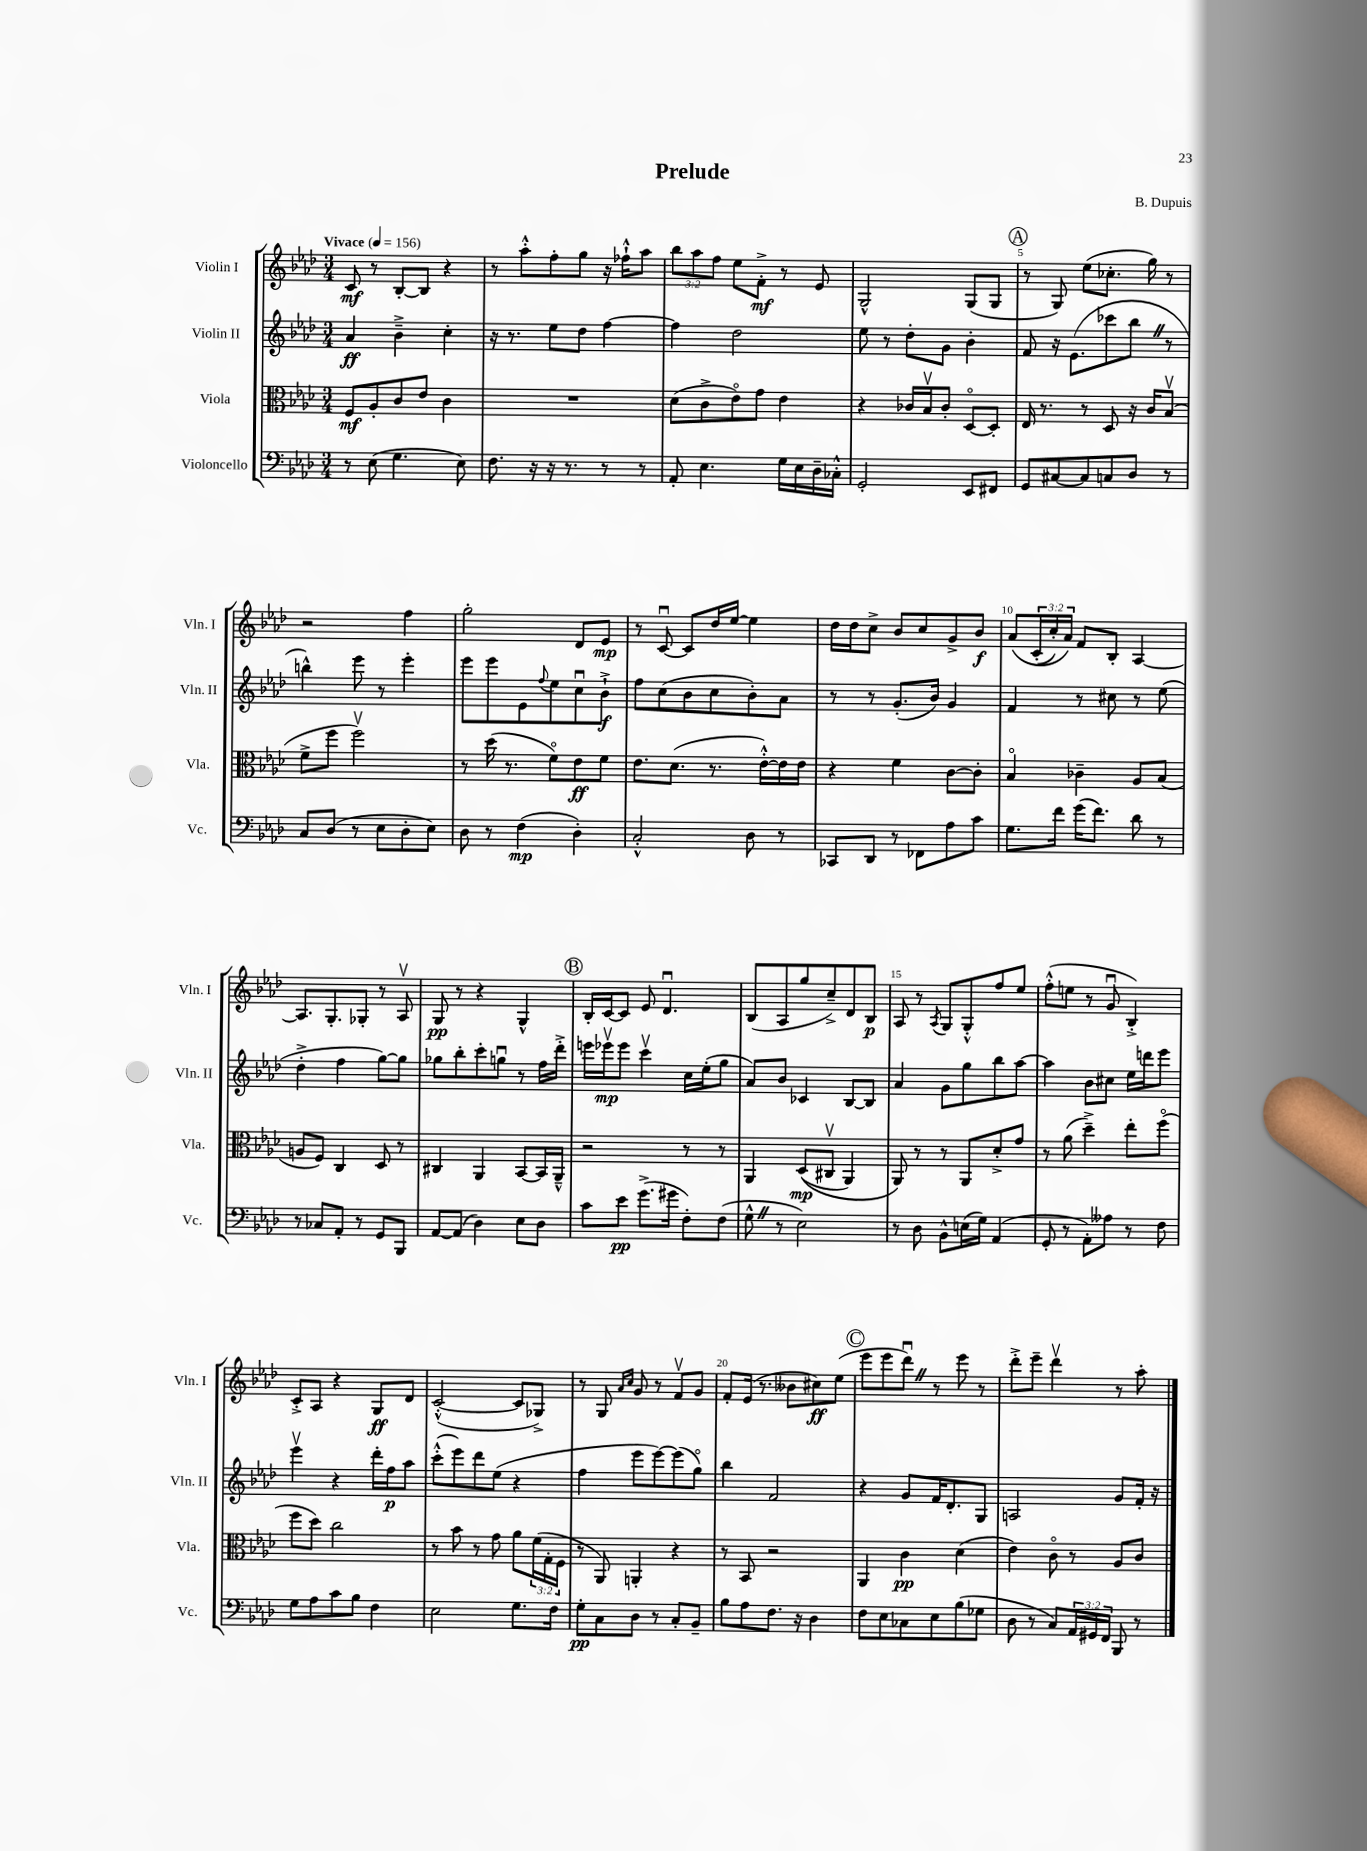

**kern	**dynam	**kern	**dynam	**kern	**dynam	**kern	**dynam
*part4	*part4	*part3	*part3	*part2	*part2	*part1	*part1
*staff4	*staff4	*staff3	*staff3	*staff2	*staff2	*staff1	*staff1
*I"Violoncello	*	*I"Viola	*	*I"Violin II	*	*I"Violin I	*
*I'Vc.	*	*I'Vla.	*	*I'Vln. II	*	*I'Vln. I	*
*clefF4	*	*clefC3	*	*clefG2	*	*clefG2	*
*k[b-e-a-d-]	*	*k[b-e-a-d-]	*	*k[b-e-a-d-]	*	*k[b-e-a-d-]	*
*M3/4	*	*M3/4	*	*M3/4	*	*M3/4	*
*MM156	*	*MM156	*	*MM156	*	*MM156	*
=1	=1	=1	=1	=1	=1	=1	=1
!	!	!	!	!	!	!LO:TX:a:B:t=Vivace	!
8r	.	8F/L	mf	4a-/	ff	8c/	mf
(8E-\	.	8A-'/	.	.	.	8r	.
4.G\	.	8c/	.	4b-~^\	.	[8B-'/L	.
.	.	8e-/J	.	.	.	8B-/J]	.
.	.	4c\	.	4cc'\	.	4r	.
8E-\)	.	.	.	.	.	.	.
=2	=2	=2	=2	=2	=2	=2	=2
8.F\	.	2.r	.	16r	.	8r	.
.	.	.	.	8.r	.	.	.
.	.	.	.	.	.	8aa-'^^\L	.
16r	.	.	.	.	.	.	.
16r	.	.	.	8ee-\L	.	8ff'\	.
8.r	.	.	.	.	.	.	.
.	.	.	.	8dd-\J	.	8gg\J	.
8r	.	.	.	[4ff\	.	16r	.
.	.	.	.	.	.	16ff-X`^^\KL	.
8r	.	.	.	.	.	8aa-\J	.
=3	=3	=3	=3	=3	=3	=3	=3
8AA-'/	.	(8d-\L	.	4ff\]	.	12bb-\L	.
.	.	.	.	.	.	12aa-\	.
4.E-\	.	8c^\	.	.	.	.	.
.	.	.	.	.	.	12ff\J	.
.	.	8e-\)	.	2dd-\	.	8ee-\L	.
.	.	8g\J	.	.	.	8f'^\J	mf
16G\LL	.	4e-\	.	.	.	8r	.
16E-\	.	.	.	.	.	.	.
16D-~\	.	.	.	.	.	8e-/	.
16C-X'^^\JJ	.	.	.	.	.	.	.
=4	=4	=4	=4	=4	=4	=4	=4
2GG'/	.	4r	.	8ee-\	.	2G^^/	.
.	.	.	.	8r	.	.	.
.	.	16c-X/LL	.	8dd-'\L	.	.	.
.	.	16B-v/J	.	.	.	.	.
.	.	8c-'/J	.	8g\J	.	.	.
8EE-/L	.	[8D-/L	.	4b-'\	.	(8G/L	.
8FF#X/J	.	8D-'/J]	.	.	.	8G/J	.
!!LO:REH:place=s1:t=A
=5	=5	=5	=5	=5	=5	=5	=5
8GG/L	.	16E-/	.	8f/	.	8r	.
.	.	8.r	.	.	.	.	.
[8C#X/	.	.	.	16r	.	8G/)	.
.	.	.	.	(8.e-\L	.	.	.
8C#/]	.	8r	.	.	.	(8ee-\L	.
8Cn/	.	8D-/	.	8ccc-X\	.	8.cc-X'\J	.
8D-/J	.	16r	.	8bb-Z\J	.	.	.
.	.	16c/KL	.	.	.	16gg\)	.
8r	.	(8B-v/J	.	8r	.	8r	.
!!LO:LB:g=z
=6	=6	=6	=6	=6	=6	=6	=6
8C/L	.	8f^\L	.	4bbn^^\)	.	2r	.
(8D-/J	.	8ff\J	.	.	.	.	.
8r	.	2ffv\)	.	8eee-\	.	.	.
8E-\L	.	.	.	8r	.	.	.
8D-'\	.	.	.	4eee-'\	.	4ff\	.
8E-\J)	.	.	.	.	.	.	.
=7	=7	=7	=7	=7	=7	=7	=7
8D-\	.	8r	.	8eee-\L	.	2gg'\	.
8r	.	(16dd-\	.	8eee-\	.	.	.
.	.	8.r	.	.	.	.	.
(4F\	mp	.	.	8e-\	.	.	.
.	.	.	.	8qqff/	.	.	.
.	.	8f\L)	.	8ee-\	.	.	.
4D-'\)	.	8e-\	ff	8ccu\	.	8d-/L	.
.	.	8f\J	.	8b-`^\J	f	8e-/J	mp
=8	=8	=8	=8	=8	=8	=8	=8
2C'^^/	.	8.e-\L	.	8ff\L	.	8r	.
.	.	.	.	(8cc\	.	[8cu/	.
.	.	(8.d-\J	.	.	.	.	.
.	.	.	.	8b-\	.	8c/L]	.
.	.	8.r	.	8cc\	.	16dd-/L	.
.	.	.	.	.	.	[16ee-/JJ	.
8D-\	.	.	.	8b-'\)	.	4ee-\]	.
.	.	[16e-'^^\LL)	.	.	.	.	.
8r	.	16e-\]	.	8a-\J	.	.	.
.	.	16e-\JJ	.	.	.	.	.
=9	=9	=9	=9	=9	=9	=9	=9
8CC-X/L	.	4r	.	8r	.	16dd-\LL	.
.	.	.	.	.	.	16dd-\J	.
8DD-/J	.	.	.	8r	.	8cc^\J	.
8r	.	4f\	.	(8.g'/L	.	8b-/L	.
8FF-X\L	.	.	.	.	.	8cc/	.
.	.	.	.	16b-/Jk)	.	.	.
8A-\	.	[8c\L	.	4g/	.	8g^/	.
8c\J	.	8c'\J]	.	.	.	8b-/J	f
=10	=10	=10	=10	=10	=10	=10	=10
8.G\L	.	4B-/	.	4f/	.	(8a-/L	.
.	.	.	.	.	.	(24c'/L	.
.	.	.	.	.	.	24cc'/)	.
16f\Jk	.	.	.	.	.	.	.
.	.	.	.	.	.	24a-/JJ)	.
(16g\KL	.	4c-X~\	.	8r	.	8f/L	.
8.f\J)	.	.	.	.	.	.	.
.	.	.	.	8cc#X\	.	8B-'/J	.
8d-\	.	8A-/L	.	8r	.	[4A-/	.
8r	.	(8B-/J	.	(8ee-\	.	.	.
!!LO:LB:g=z
=11	=11	=11	=11	=11	=11	=11	=11
8r	.	8An/L	.	4dd-'^\	.	8.A-/L]	.
8C-X/L	.	8F/J)	.	.	.	.	.
.	.	.	.	.	.	8.G'/	.
8AA-'/J	.	4C/	.	4ff\	.	.	.
8r	.	.	.	.	.	8G-X'/J	.
8GG/L	.	8D-/	.	[8gg\L)	.	8r	.
8BBB-/J	.	8r	.	8gg\J]	.	8A-v/	.
=12	=12	=12	=12	=12	=12	=12	=12
[8AA-/L	.	4C#X/	.	8gg-X\L	.	8G/	pp
(8AA-/J]	.	.	.	8bb-'\	.	8r	.
4D-\)	.	4AA-/	.	8ccc'\	.	4r	.
.	.	.	.	8ggnu\J	.	.	.
8E-\L	.	[8BB-/L	.	8r	.	4G^^/	.
8D-\J	.	16BB-/L]	.	16ff\LL	.	.	.
.	.	16AA-~^^/JJ	.	16ddd-'^\JJ	.	.	.
!!LO:REH:place=s1:t=B
=13	=13	=13	=13	=13	=13	=13	=13
8c\L	.	2r	.	16eeen\LL	.	16B-'/LL	.
.	.	.	.	16eee-Xv\J	mp	[16c/J	.
8e-\J	pp	.	.	8eee-\J	.	8c/J]	.
(8.g^\L	.	.	.	4cccv\	.	8e-/	.
.	.	.	.	.	.	4.d-u/	.
16g#X\Jk	.	.	.	.	.	.	.
8F'\L)	.	8r	.	16cc\LL	.	.	.
.	.	.	.	(16ee-'\J	.	.	.
(8F\J	.	8r	.	8gg\J	.	.	.
=14	=14	=14	=14	=14	=14	=14	=14
8G^^Z\	.	4AA-/	.	8a-/L)	.	(8B-/L	.
8r	.	.	.	8b-/J	.	8A-/	.
2E-\)	.	((8D-/L	mp	4c-X/	.	8gg/	.
.	.	8C#Xv/J	.	.	.	8cc~^/)	.
.	.	4AA-/)	.	[8B-/L	.	8d-/	.
.	.	.	.	8B-/J]	.	8B-/J	p
=15	=15	=15	=15	=15	=15	=15	=15
8r	.	8AA-/)	.	4a-/	.	8A-/	.
8D-\	.	8r	.	.	.	8r	.
.	.	.	.	.	.	8qA-/	.
8BB-^^\L	.	8r	.	8g\L	.	8G/L	.
(16En\L	.	8AA-/L	.	8gg\	.	8G'^^/	.
16G\JJ)	.	.	.	.	.	.	.
(4AA-/	.	8d-'^/	.	8bb-\	.	8ff/	.
.	.	8g/J	.	[8aa-\J	.	8ee-/J	.
=16	=16	=16	=16	=16	=16	=16	=16
8GG'/	.	8r	.	4aa-\]	.	(8ff'^^\L	.
8r	.	(8a-\	.	.	.	8een\J	.
8AA-'\L)	.	4dd-~^\)	.	8b-\L	.	8r	.
8A--X\J	.	.	.	8cc#X\J	.	8gu/	.
8r	.	8ee-'\L	.	16ee-\LL	.	4B-'^/)	.
.	.	.	.	16dddn\J	.	.	.
8F\	.	(8ff\J	.	8eee-\J	.	.	.
!!LO:LB:g=z
=17	=17	=17	=17	=17	=17	=17	=17
8G\L	.	8ff\L	.	4eee-v\	.	8c'^/L	.
8A-\	.	8dd-\J)	.	.	.	8A-/J	.
8c\	.	2cc\	.	4r	.	4r	.
8B-\J	.	.	.	.	.	.	.
4F\	.	.	.	16ddd-'\LL	.	8G/L	ff
.	.	.	.	16ff\J	p	.	.
.	.	.	.	8aa-\J	.	8d-/J	.
=18	=18	=18	=18	=18	=18	=18	=18
2E-\	.	8r	.	(8ccc'^^\L	.	([2c'^^/	.
.	.	8b-\	.	8eee-\)	.	.	.
.	.	8r	.	8ddd-\	.	.	.
.	.	8g\	.	(8ee-\J	.	.	.
8.G\L	.	8a-\L	.	4r	.	8c/L]	.
.	.	(24f\L	.	.	.	8G-X^/J)	.
.	.	24G'\	.	.	.	.	.
16F\Jk	.	.	.	.	.	.	.
.	.	24F\JJ	.	.	.	.	.
=19	=19	=19	=19	=19	=19	=19	=19
8G'\L	pp	8r	.	4ff\	.	8r	.
8C\	.	8AA-/)	.	.	.	8G/	.
.	.	.	.	.	.	16qqa-/LL	.
.	.	.	.	.	.	16qqcc/JJ	.
8D-\J	.	4AAn'/	.	8eee-\L	.	8g/	.
8r	.	.	.	[8eee-\)	.	8r	.
8C'/L	.	4r	.	(8eee-\]	.	8fv/L	.
8BB-~/J	.	.	.	8gg\J)	.	8g/J	.
=20	=20	=20	=20	=20	=20	=20	=20
8B-\L	.	8r	.	4bb-\	.	8f'/L	.
8A-\	.	8BB-/	.	.	.	(16e-/Jk	.
.	.	.	.	.	.	8.r	.
8.F\J	.	2r	.	2f/	.	.	.
.	.	.	.	.	.	8b--X\L	.
16r	.	.	.	.	.	.	.
4D-\	.	.	.	.	.	8cc#X\)	ff
.	.	.	.	.	.	(8ee-\J	.
!!LO:REH:place=s1:t=C
=21	=21	=21	=21	=21	=21	=21	=21
8F\L	.	4AA-/	.	4r	.	8eee-\L	.
8E-\	.	.	.	.	.	8eee-\	.
8C-X\	.	4c\	pp	8g/L	.	8ddd-uZ\J)	.
8E-\	.	.	.	16f/K	.	8r	.
.	.	.	.	8.d-'/	.	.	.
(8B-\	.	(4d-\	.	.	.	8eee-\	.
8G-X\J	.	.	.	8G/J	.	8r	.
=22	=22	=22	=22	=22	=22	=22	=22
8D-\	.	4e-\)	.	2An/	.	8ddd-'^\L	.
8r	.	.	.	.	.	8eee-~\J	.
8C/L)	.	8c\	.	.	.	4ddd-v\	.
24AA-/L	.	8r	.	.	.	.	.
24GG#X/	.	.	.	.	.	.	.
24FF/JJ	.	.	.	.	.	.	.
8BBB-/	.	8A-/L	.	8g/L	.	8r	.
8r	.	8c/J	.	16f'/Jk	.	8aa-'\	.
.	.	.	.	16r	.	.	.
==	==	==	==	==	==	==	==
*-	*-	*-	*-	*-	*-	*-	*-
